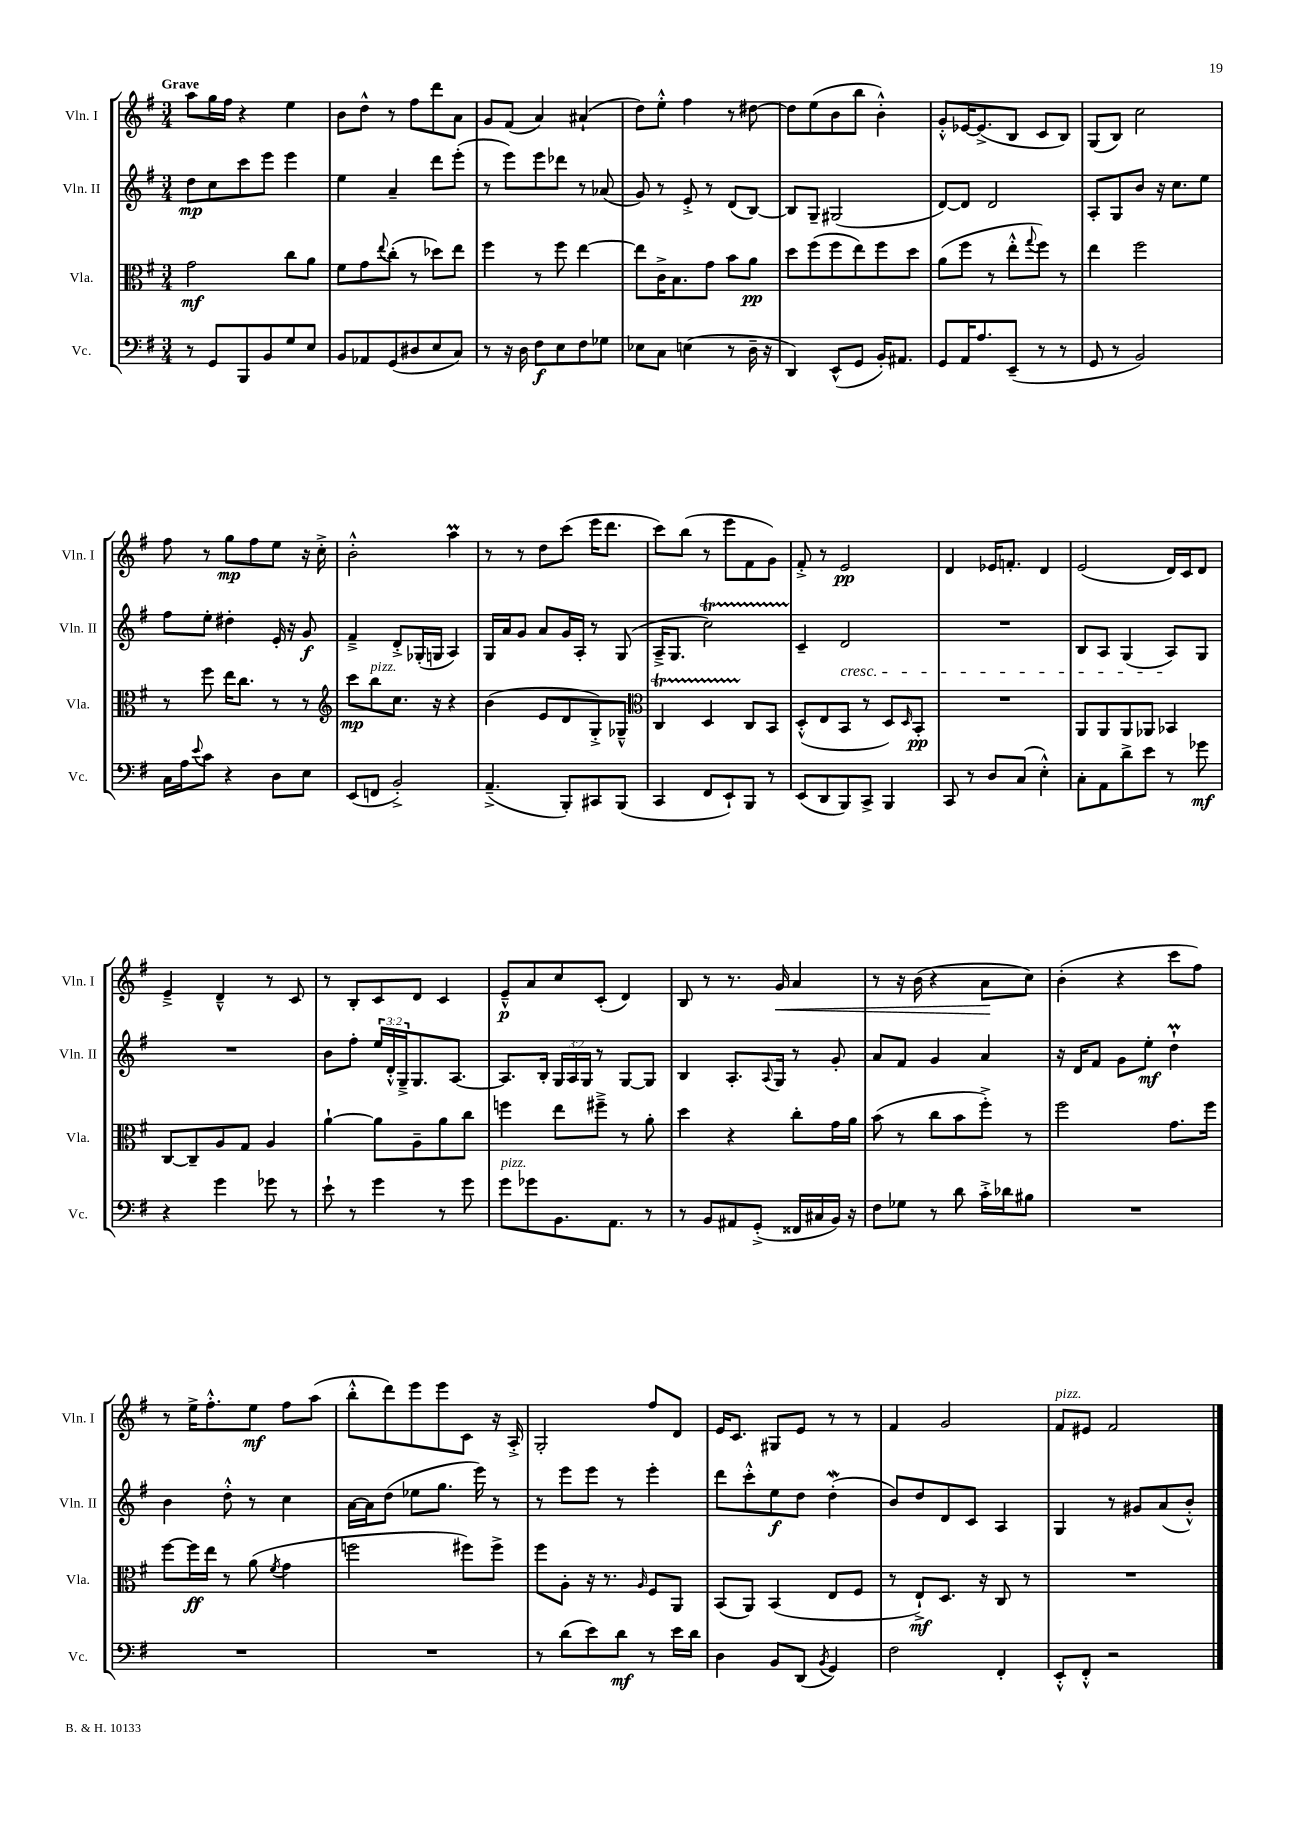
<<
\new StaffGroup <<
\new Staff = "s0" \with { instrumentName = "Vln. I" shortInstrumentName = "Vln. I" } {
    \clef treble \key g \major \numericTimeSignature \time 3/4 \tempo "Grave"
    a''8 g''16 fis''16 r4 e''4 |
    b'8 d''8-^ r8 fis''8 d'''8 a'8 |
    g'8 fis'8( a'4) ais'4-!( |
    d''8) e''8-.-^ fis''4 r8 dis''8~ |
    dis''8 e''8( b'8 b''8 b'4-.-^) |
    g'8-.-^ ees'16~ ees'8.->( b8 c'8 b8) |
    g8( b8) c''2 |
    fis''8 r8 g''8\mp fis''8 e''8 r16 c''16-.-> |
    b'2-.-^ a''4\prall |
    r8 r8 d''8 c'''8( e'''16 d'''8. |
    c'''8) b''8( r8 e'''8 fis'8 g'8) |
    fis'8-.-> r8 e'2\pp |
    d'4 ees'16 f'8.-. d'4 |
    e'2( d'16) c'16 d'8 |
    e'4---> d'4---^ r8 c'8 |
    r8 b8-. c'8 d'8 c'4 |
    e'8---^\p a'8 c''8 c'8-.( d'4) |
    b8 r8 r8. g'16\< a'4 |
    r8 r16 b'16( r4 a'8\! c''8) |
    b'4-.( r4 c'''8 fis''8) |
    r8 e''16-> fis''8.-.-^ e''8\mf fis''8 a''8( |
    b''8-.-^ d'''8) e'''8 e'''8 c'8 r16 a16-.-> |
    g2-. fis''8 d'8 |
    e'16 c'8. gis8 e'8 r8 r8 |
    fis'4 g'2 |
    fis'8^\markup { \italic "pizz." } eis'8 fis'2 \bar "|." |
}
\new Staff = "s1" \with { instrumentName = "Vln. II" shortInstrumentName = "Vln. II" } {
    \clef treble \key g \major \numericTimeSignature \time 3/4 \override Staff.TupletNumber.text = #tuplet-number::calc-fraction-text
    d''8\mp c''8 c'''8 e'''8 e'''4 |
    e''4 a'4-- d'''8 e'''8-.( |
    r8 e'''8) e'''8 des'''8 r8 aes'8( |
    g'8) r8 e'8-.-> r8 d'8( b8~) |
    b8 g8-- gis2( |
    d'8~) d'8 d'2 |
    a8-. g8 b'8 r16 c''8. e''8 |
    fis''8 e''8-. dis''4-. e'16-. r16 g'8\f |
    fis'4---> d'8-.-> ges16-.( g16 a4) |
    g16 a'16 g'8 a'8 g'16 a16-. r8 g8( |
    a16---> g8. c''2\startTrillSpan) |
    c'4--\stopTrillSpan d'2\cresc |
    R2. |
    b8 a8 g4( a8\!) g8 |
    R2. |
    b'8 fis''8-. \tuplet 3/2 { e''16 d'16-.-^ g16---> } g8. a8.~ |
    a8. b16-. \tuplet 3/2 { g16 a16 g16 } r8 g8~ g8 |
    b4 a8.-. \appoggiatura { a8 } g16 r8 g'8-. |
    a'8 fis'8 g'4 a'4 |
    r16 d'16 fis'8 g'8 e''8-.\mf d''4-!\prall |
    b'4 d''8-.-^ r8 c''4 |
    a'16~ a'16 d''8( ees''8 g''8. e'''16) r8 |
    r8 e'''8 e'''8 r8 e'''4-. |
    d'''8 c'''8-.-^ e''8\f d''8 d''4-.\mordent( |
    b'8) d''8 d'8 c'8 a4 |
    g4 r8 gis'8 a'8( b'8-.-^) \bar "|." |
}
\new Staff = "s2" \with { instrumentName = "Vla." shortInstrumentName = "Vla." } {
    \clef alto \key g \major \numericTimeSignature \time 3/4
    g'2\mf c''8 a'8 |
    fis'8 g'8 \appoggiatura { e''8 } c''8-.( r8 des''8) e''8 |
    fis''4 r8 fis''8 e''4~ |
    e''8 c'16-> b8. g'8 b'8 a'8\pp |
    d''8 fis''8( fis''8 e''8) fis''8 d''8 |
    a'8( fis''8 r8 e''8-.-^ \appoggiatura { g''8 } fis''8) r8 |
    e''4 fis''2 |
    r8 fis''8 e''16 c''8. r8 r8 |
    \clef treble c'''8\mp b''8^\markup { \italic "pizz." } c''8. r16 r4 |
    b'4( e'8 d'8 g8-.->) ges8---^ |
    \clef alto c4\startTrillSpan d4 c8\stopTrillSpan b,8 |
    d8-.-^( e8 b,8 r8 d8) \grace { d16 } b,8-.\pp |
    R2. |
    a,8 a,8 a,8 aes,8 bes,4 |
    c8~ c8-- a8 g8 a4 |
    a'4~-! a'8 a8-- a'8 c''8 |
    f''4 e''8 fis''8---> r8 a'8-. |
    d''4 r4 c''8-. g'16 a'16 |
    b'8( r8 c''8 b'8 fis''8-.->) r8 |
    fis''2 g'8. fis''16 |
    fis''8~ fis''16\ff e''16 r8 a'8( \acciaccatura { fis'8 } g'4 |
    f''2 fis''8) fis''8-> |
    fis''8 a8-. r16 r8. \grace { a16 } fis8 a,8 |
    b,8( a,8) b,4( e8 fis8 |
    r8 e8-!->\mf) d8. r16 c8 r8 |
    R2. \bar "|." |
}
\new Staff = "s3" \with { instrumentName = "Vc." shortInstrumentName = "Vc." } {
    \clef bass \key g \major \numericTimeSignature \time 3/4
    r8 g,8 b,,8 b,8 g8 e8 |
    b,8 aes,8 g,8( dis8 e8 c8) |
    r8 r16 d16 fis8\f e8 fis8 ges8 |
    ees8 c8 e4( r8 d16-- r16 |
    d,4) e,8-^( g,8 b,16-.) ais,8. |
    g,8 a,16 a8. e,8--( r8 r8 |
    g,8 r8 b,2) |
    c16 a16 \appoggiatura { e'8 } c'8 r4 d8 e8 |
    e,8( f,8 b,2-.->) |
    a,4.--->( b,,8-.) cis,8 b,,8( |
    c,4 fis,8 e,8-!) b,,8 r8 |
    e,8( d,8 b,,8) c,8-> b,,4 |
    c,8 r8 d8 c8( e4-.-^) |
    c8-. a,8 d'8-> e'8 r8 ges'8\mf |
    r4 g'4 ges'8 r8 |
    e'8-! r8 g'4 r8 g'8 |
    g'8^\markup { \italic "pizz." } ges'8 b,8. a,8. r8 |
    r8 b,8 ais,8 g,8-.->( fisis,16 cis16 b,16) r16 |
    fis8 ges8 r8 d'8 c'16-.-> des'16 bis8 |
    R2. |
    R2. |
    R2. |
    r8 d'8( e'8) d'8\mf r8 e'16 d'16 |
    d4 b,8 d,8( \acciaccatura { b,8 } g,4) |
    fis2 fis,4-. |
    e,8-.-^ fis,8-.-^ r2 \bar "|." |
}
>>
>>
\layout { \context { \Score \remove "Bar_number_engraver" } }
